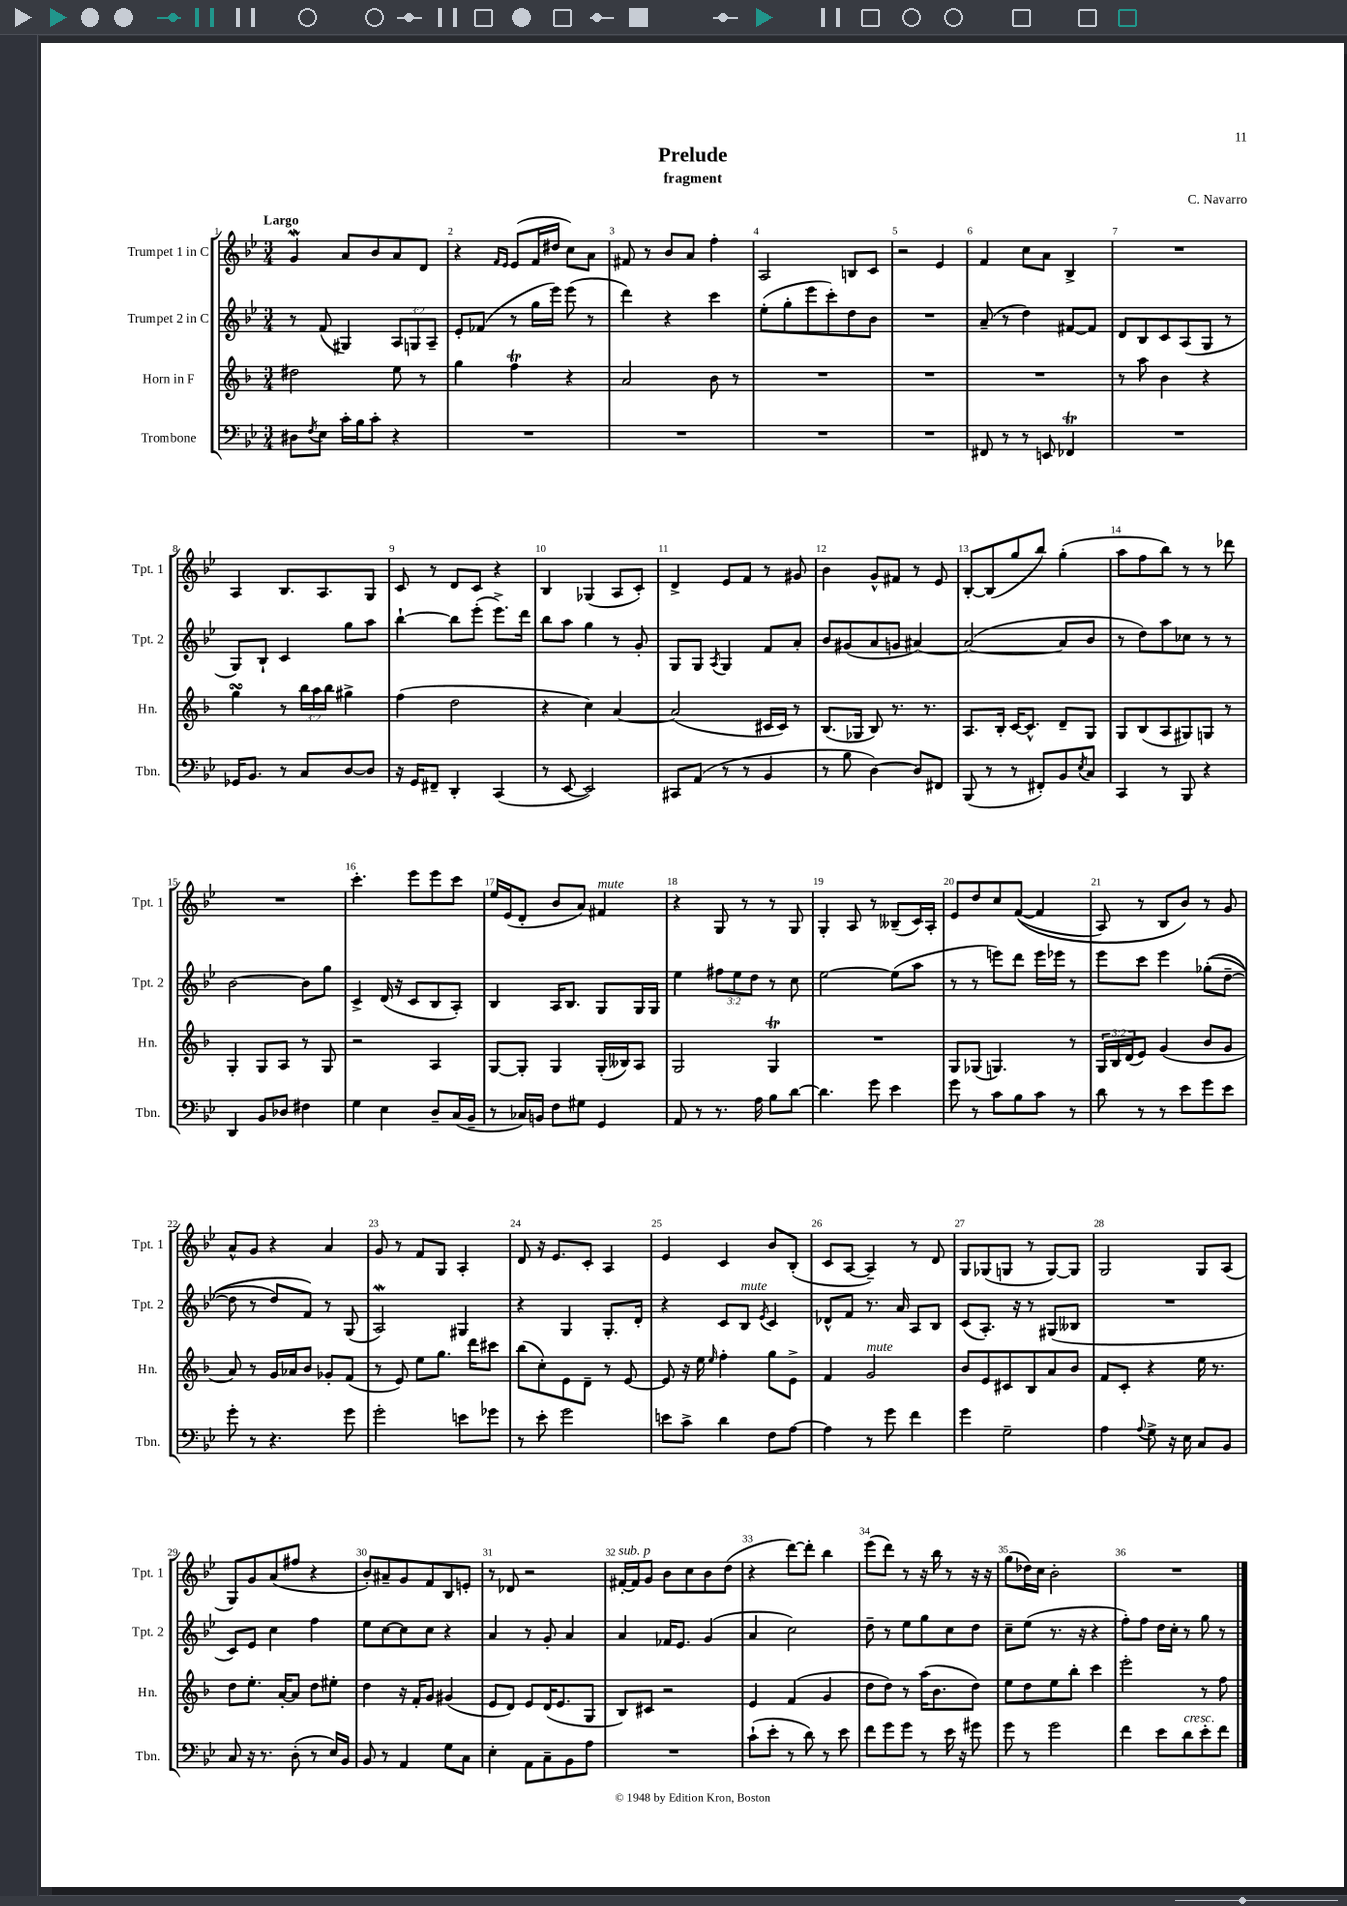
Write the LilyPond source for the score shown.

\header { title = "Prelude" composer = "C. Navarro" subtitle = "fragment" }
<<
\new StaffGroup <<
\new Staff = "s0" \with { instrumentName = "Trumpet 1 in C" shortInstrumentName = "Tpt. 1" } {
    \clef treble \key bes \major \numericTimeSignature \time 3/4 \tempo "Largo"
    g'4\mordent a'8 bes'8 a'8 d'8 |
    r4 \grace { f'16 ees'16 } ees'8( f'16 dis''16 c''8) a'8 |
    fis'8 r8 bes'8 a'8 f''4-. |
    a2 b8 c'8 |
    r2 ees'4 |
    f'4 c''8 a'8 bes4-> |
    R2. |
    a4 bes8. a8. g8 |
    c'8 r8 d'8 c'8 r4 |
    bes4 ges4( a8 c'8-.) |
    d'4-> ees'8 f'8 r8 gis'8 |
    bes'4 g'8-^ fis'8 r8 ees'8 |
    bes8~-. bes8( g''8 bes''8) g''4-.( |
    a''8 f''8 bes''8) r8 r8 des'''8 |
    R2. |
    c'''4.-. ees'''8 ees'''8 c'''8 |
    ees''16 ees'16( d'8-. bes'8 a'8) fis'4^\markup { \italic "mute" } |
    r4 g8 r8 r8 g8 |
    g4-. a8 r8 beses8--( c'16) a16-. |
    ees'8 d''8 c''8 f'8~(\( f'4 |
    a8) r8 bes8 bes'8\) r8 g'8 |
    a'8-^ g'8 r4 a'4 |
    g'8 r8 f'8 g8 a4-. |
    d'8 r16 ees'8. c'8-. a4 |
    ees'4 c'4 bes'8 bes8-.( |
    c'8 a8~ a4--) r8 d'8 |
    g8 ges8( g8 r8 g8~) g8 |
    g2 g8 a8( |
    g8) g'8 a'8( fis''8 r4 |
    bes'8-.) ais'8-- g'8 f'8 bes8 e'8-. |
    r8 des'8 r2 |
    fis'16~-.^\markup { \italic "sub. p" } fis'16 g'8 bes'8 c''8 bes'8 d''8( |
    r4 d'''8~) d'''8-. bes''4 |
    ees'''8( d'''8) r8 r16 bes''16 r8 r16 r16 |
    g''8( des''16) c''16 bes'2-. |
    R2. \bar "|." |
}
\new Staff = "s1" \with { instrumentName = "Trumpet 2 in C" shortInstrumentName = "Tpt. 2" } {
    \clef treble \key bes \major \numericTimeSignature \time 3/4 \override Staff.TupletNumber.text = #tuplet-number::calc-fraction-text
    r8 f'8( gis4) \tuplet 3/2 { a8 g8 a8-- } |
    ees'8-. fes'8( r8 g''16 ees'''16) ees'''8( r8 |
    d'''4) r4 c'''4 |
    ees''8-.( g''8-. ees'''8 c'''8-.) d''8 bes'8 |
    R2. |
    a'8--( r8 d''4) fis'8~ fis'8 |
    d'8 bes8 c'8 a8( g8 r8 |
    g8) bes8-! c'4 g''8 a''8 |
    bes''4~-! bes''8 ees'''8-.( ees'''8.->) d'''16 |
    bes''8 a''8 g''4 r8 g'8-. |
    g8 g8 \acciaccatura { a8 } g4 f'8 a'8-. |
    bes'8 gis'8( a'8 g'8 ais'4~) |
    ais'2~( ais'8 bes'8 |
    r8 d''8) a''8 ces''8 r8 r8 |
    bes'2~ bes'8 g''8 |
    c'4-> d'16( r16 c'8 bes8 a8-.) |
    bes4 a16 bes8. g8 g16 g16 |
    ees''4 \tuplet 3/2 { fis''8 ees''8 d''8 } r8 c''8 |
    ees''2~ ees''8( a''8 |
    r8 r8 e'''8) d'''8 e'''16 ees'''16 r8 |
    ees'''8 c'''8 ees'''4 ges''8-.(\( d''8~-- |
    d''8 r8 d''8) f'8\) r8 g8( |
    a2\mordent) gis4 |
    r4 g4 g8.-. d'16-. |
    r4 c'8 bes8^\markup { \italic "mute" } \acciaccatura { ees'8 } c'4 |
    des'8-^ f'8 r8. a'16 a8 bes8 |
    c'8( a8.-.) r16 r8 gis8( beses8 |
    R2. |
    c'8) ees'8 c''4 f''4 |
    ees''8 c''8~ c''8 c''8 r4 |
    a'4 r8 g'8-. a'4 |
    a'4 fes'16 ees'8. g'4( |
    a'4 c''2) |
    d''8-- r8 ees''8 g''8 c''8 d''8 |
    c''8-- ees''8( r8. r16 r4 |
    f''8-.) f''8 d''16 c''16-. r8 g''8 r8 \bar "|." |
}
\new Staff = "s2" \with { instrumentName = "Horn in F" shortInstrumentName = "Hn." } {
    \clef treble \key f \major \numericTimeSignature \time 3/4 \override Staff.TupletNumber.text = #tuplet-number::calc-fraction-text
    dis''2 e''8 r8 |
    g''4 f''4\trill r4 |
    a'2 bes'8 r8 |
    R2. |
    R2. |
    R2. |
    r8 a''8 bes'4 r4 |
    g''4\turn r8 \tuplet 3/2 { bes''16 a''16 bes''16 } gis''4-> |
    f''4( d''2 |
    r4 c''4) a'4~ |
    a'2( cis'16 cis'16) r8 |
    bes8.( ges16 bes8) r8. r8. |
    a8. bes16-. c'16~ c'8.-^ d'8-- g8 |
    g8 bes8( a8 gis8) g8 r8 |
    g4-. g8 a8 r8 g8 |
    r2 a4 |
    g8~ g8-. g4 g16-.( beses16) a8 |
    g2 g4\trill |
    R2. |
    g8 ges8( g4.) r8 |
    \tuplet 3/2 { g16 bes16 d'16( } e'8) g'4( bes'8 g'8 |
    a'8) r8 g'16 aes'16 bes'8 ges'8-. f'8( |
    r8 e'8) e''8 g''8. d'''16 cis'''8 |
    bes''8( c''8-.) e'8 d'8-- r8 e'8~ |
    e'8 r16 e''16 \grace { e''16 } f''4-. g''8 e'8-> |
    f'4 g'2^\markup { \italic "mute" } |
    bes'8 e'8 cis'8 bes8 a'8 bes'8 |
    f'8 c'8-. r4 e''16 r8. |
    d''8 e''8.-. a'16~-. a'8 d''8 eis''8-. |
    d''4 r16 f'16-. g'8 gis'4( |
    e'8 d'8) e'8 d'16( e'8. g8 |
    bes8) cis'8 r2 |
    e'4 f'4( g'4 |
    d''8 d''8) r8 a''16( bes'8. d''8) |
    e''8 d''8 e''8 bes''8-. c'''4 |
    e'''2-. r8 f''8 \bar "|." |
}
\new Staff = "s3" \with { instrumentName = "Trombone" shortInstrumentName = "Tbn." } {
    \clef bass \key bes \major \numericTimeSignature \time 3/4
    dis8 \acciaccatura { f8 } ees8 c'16-. bes16 c'8-. r4 |
    R2. |
    R2. |
    R2. |
    R2. |
    fis,8 r8 r8 e,8 fes,4\trill |
    R2. |
    ges,16 bes,8. r8 c8 d8~ d8 |
    r16 g,16 fis,8-- d,4-. c,4( |
    r8 ees,8~ ees,2) |
    cis,8 a,8( r8 r8 bes,4 |
    r8 bes8 d4~) d8 fis,8 |
    bes,,8( r8 r8 fis,8-.) bes,8 \acciaccatura { ees8 } c8 |
    c,4 r8 bes,,8 r4 |
    d,4 bes,8 des8 fis4 |
    g4 ees4 d8-- c16( bes,16-- |
    r8 ces16) b,16 f8 gis8 g,4 |
    a,8 r8 r8. a16 bes8 d'8~ |
    d'4. g'8 ees'4 |
    g'8 r8 c'8 bes8 c'8 r8 |
    d'8 r8 r8 ees'8 g'8 ees'8 |
    g'8-. r8 r4. g'8 |
    g'2-. e'8 ges'8 |
    r8 ees'8-. g'2 |
    e'8 c'8-> d'4 f8 a8~ |
    a4 r8 g'8 f'4 |
    g'4 g2-- |
    a4 \appoggiatura { a8 } g8-> r16 ees16 c8 bes,8 |
    c8 r16 r8. d8-.( r8 ees16) bes,16 |
    bes,8 r8 a,4 g8 c8 |
    ees4-. a,8 c8-- bes,8 a8 |
    R2. |
    c'8-!( ees'8-. r8 d'8) r8 ees'8 |
    f'8 g'8 g'8 r8 ees'16 r16 gis'8 |
    g'8 r8 g'2 |
    f'4 ees'8 d'8^\markup { \italic "cresc." } ees'8-. f'8 \bar "|." |
}
>>
>>
